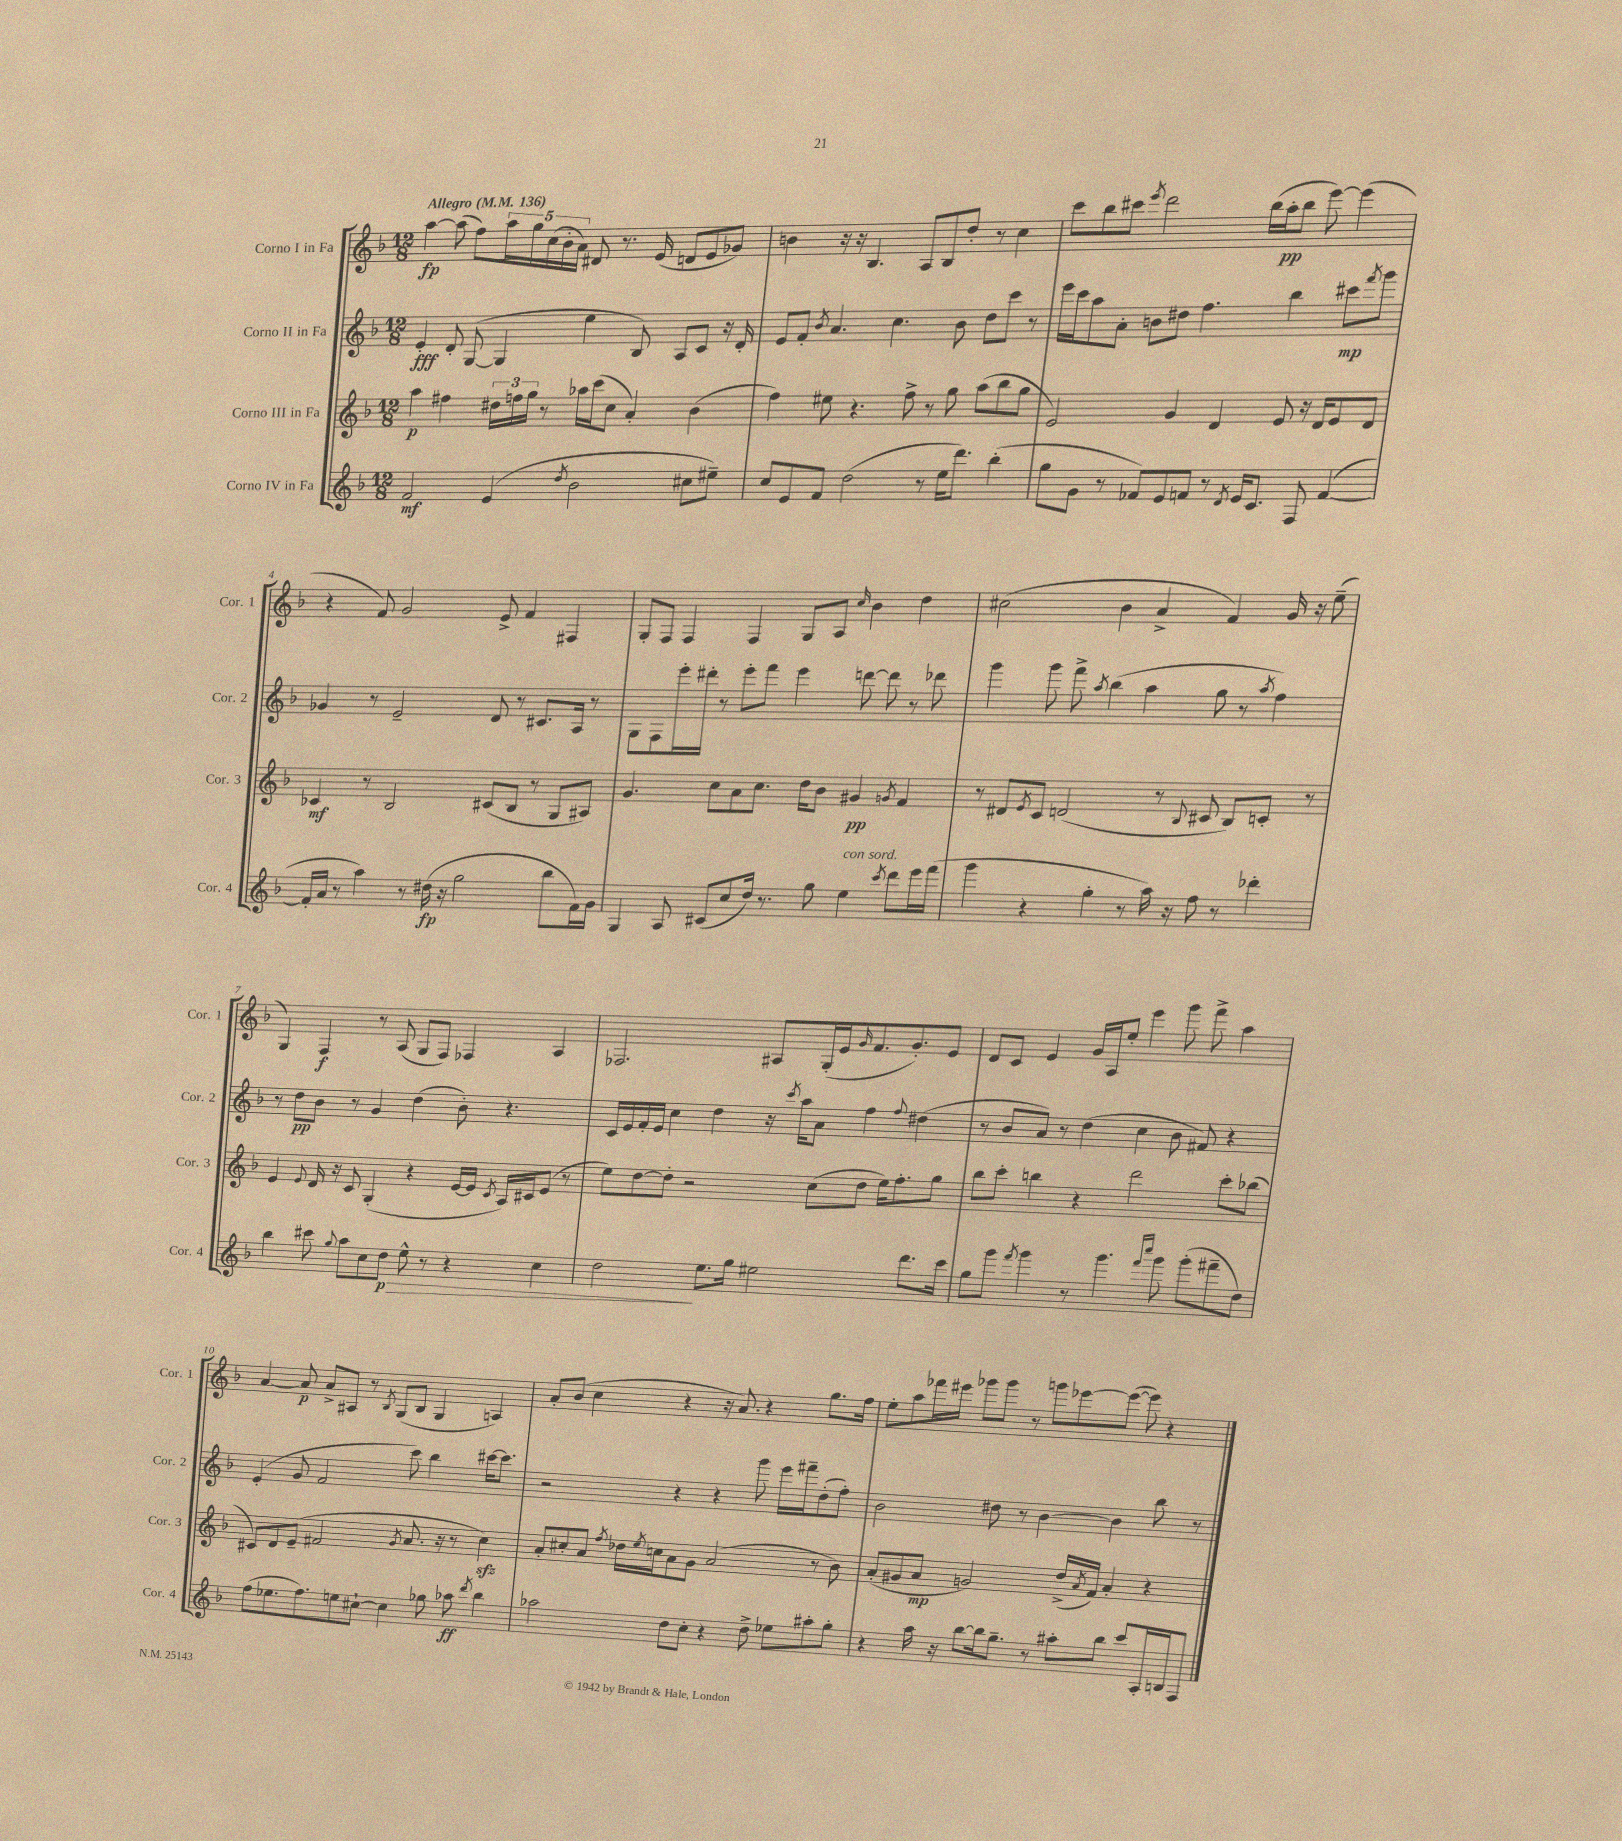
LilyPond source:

<<
\new StaffGroup <<
\new Staff = "s0" \with { instrumentName = "Corno I in Fa" shortInstrumentName = "Cor. 1" } {
    \clef treble \key f \major \numericTimeSignature \time 12/8 \tempo "Allegro" 4 = 136
    a''4~\fp a''8( f''8) \tuplet 5/4 { a''16 g''16 c''16( bes'16-. a'16) } dis'8 r8. e'16( d'8 e'8 ges'8) |
    b'4 r16 r16 bes4. a8 bes8 d''8-. r8 c''4 |
    c'''8 bes''8 cis'''8 \acciaccatura { e'''8 } d'''2 bes''16( a''16-.\pp bes''8 e'''8~) e'''4( |
    r4 f'8) g'2 e'8-> f'4 fis4 |
    g8-. f8 f4 f4 g8 a8 \grace { c''16 } bes'4 d''4 |
    cis''2( bes'4 a'4-> f'4) g'16 r16 e''8--( |
    g4) f4\f r8 a8( g8 f8) fes4 a4 |
    fes2. ais8 g16-.( e'16 \grace { g'16 } f'8. g'8.-.) e'8 |
    d'8 c'8 e'4 g'16 a16 e''8-. e'''4 g'''8 f'''8-> a''4 |
    a'4~ a'8\p a'8-> ais8 r8 \acciaccatura { bes8 } g8( bes8 g4 a4) |
    a'8-. bes'8( c''4 r4 r16 a'8.) r4 g''8. f''16 |
    e''8-. a''8 fes'''16 eis'''16 ges'''8 ges'''8 r8 g'''8 ees'''8~ ees'''8~( ees'''8) r4 \bar "|." |
}
\new Staff = "s1" \with { instrumentName = "Corno II in Fa" shortInstrumentName = "Cor. 2" } {
    \clef treble \key f \major \numericTimeSignature \time 12/8
    e'4-.\fff d'8-. g8~( g4 e''4 bes8) a8 c'8 r16 d'16-. |
    e'8 f'8-. \acciaccatura { bes'8 } a'4. c''4. bes'8 d''8 c'''8 r8 |
    e'''16 c'''16 a''8 a'8-. b'8 dis''8 f''4. bes''4 cis'''8\mp \acciaccatura { f'''8 } g'''8 |
    ges'4 r8 e'2-- d'8 r8 cis'8. a16 r8 |
    g8 f8 e'''16-. dis'''16-. r8 e'''8-. f'''8 e'''4 d'''8~ d'''8 r8 des'''8 |
    g'''4 g'''8 f'''8-> \acciaccatura { a''8 } bes''4( a''4 g''8 r8 \acciaccatura { a''8 } f''4) |
    r8 d''8\pp bes'8 r8 g'4 d''4( bes'8-.) r4. |
    c'16 e'16 f'16-. e'16 c''4 d''4 r16 \acciaccatura { c'''8 } a''16 a'8 f''4 \appoggiatura { f''8 } dis''4( |
    r8 bes'8 a'8) r8 d''4( c''4 bes'8 fis'8) r4 |
    e'4-.( g'8 f'2 c'''8) bes''4 cis'''16~ cis'''8. |
    r2 r4 r4 g'''8 e'''16 fis'''16-- d''8-.( f''8-.) |
    bes'2 dis''8 r8 bes'4~ bes'4 bes''8 r8 \bar "|." |
}
\new Staff = "s2" \with { instrumentName = "Corno III in Fa" shortInstrumentName = "Cor. 3" } {
    \clef treble \key f \major \numericTimeSignature \time 12/8
    a''4\p fis''4 \tuplet 3/2 { dis''16 f''16 g''16 } r8 aes''16 c'''16( c''8 a'4-.) bes'4( |
    f''4) eis''8 r4. f''8-> r8 g''8 a''8( bes''8 g''8 |
    e'2) g'4 d'4 e'8 r16 d'16 e'8 d'8 |
    ces'4\mf r8 bes2 cis'8( bes8 r8 g8 ais8) |
    g'4. c''8 a'8 c''8. d''16 bes'8 gis'4\pp \acciaccatura { g'8 } f'4 |
    r8 dis'8 \acciaccatura { e'8 } c'8 d'2( r8 \appoggiatura { bes8 } cis'8 bes8) c'8-. r8 |
    e'4 \appoggiatura { e'8 } d'16 r16 c'8 g4-.( r4 e'16~ e'16 \acciaccatura { c'8 } a16) cis'16 e'8( r8 |
    e''8) d''8~ d''8-. r2 c''8( d''8 e''16) f''8.-. g''8 |
    bes''8 c'''8-. b''4 r4 d'''2 c'''8-. bes''8( |
    cis'8) d'8 e'8--( fis'2 \acciaccatura { g'8 } a'8. r16 r8 c''4\sfz) |
    a'8-. cis''8-. a'8 \acciaccatura { f''8 } des''16 \acciaccatura { e''8 } c''16 a'8 g'8 a'2( r8 bes'8) |
    a'8-.( gis'8 a'8\mp g'2) d''16->( \acciaccatura { a'8 } f'16) a'4-. r4 \bar "|." |
}
\new Staff = "s3" \with { instrumentName = "Corno IV in Fa" shortInstrumentName = "Cor. 4" } {
    \clef treble \key f \major \numericTimeSignature \time 12/8
    f'2\mf e'4( \acciaccatura { d''8 } bes'2 cis''8 eis''8--) |
    c''8 e'8 f'8 d''2( r8 e''16 d'''8.) bes''4-.( |
    g''8 g'8 r8 fes'8) e'8 f'8 r8 \acciaccatura { d'8 } e'16 c'8. f8 f'4~( |
    f'16-. a'16 r8 a''4) r8 dis''16\fp( r16 g''2 bes''8 f'16) g'16 |
    g4 a8 cis'8( c''8 d''16) r8. g''8 e''4^\markup { \italic "con sord." } \acciaccatura { c'''8 } d'''8 e'''16 f'''16( |
    g'''4 r4 g''4-. r8 a''16) r16 f''8 r8 des'''4-. |
    bes''4 cis'''8 \appoggiatura { g''8 } a''8 c''8 d''8\p\> e''8-^ r8 r4 c''4 |
    d''2\! e''8. g''16 eis''2 d'''8. c'''16 |
    g''8 g'''8 \acciaccatura { f'''8 } g'''4 r8 g'''4. \grace { f'''16 c''''16 } g'''8 g'''8-.( fis'''8-- d''8) |
    f''8( ees''8. f''8.) e''8 cis''8~-! cis''4 ges''8 aes''8\ff \acciaccatura { d'''8 } bes''4 |
    aes''2 d''8 c''8-. r4 d''8-> ees''8 ais''8-. g''8-. |
    r4 a''16 r16 bes''8~ bes''16 g''8.-- r8 ais''8-. bes''8 c'''8 a16-. b16 f8 \bar "|." |
}
>>
>>
